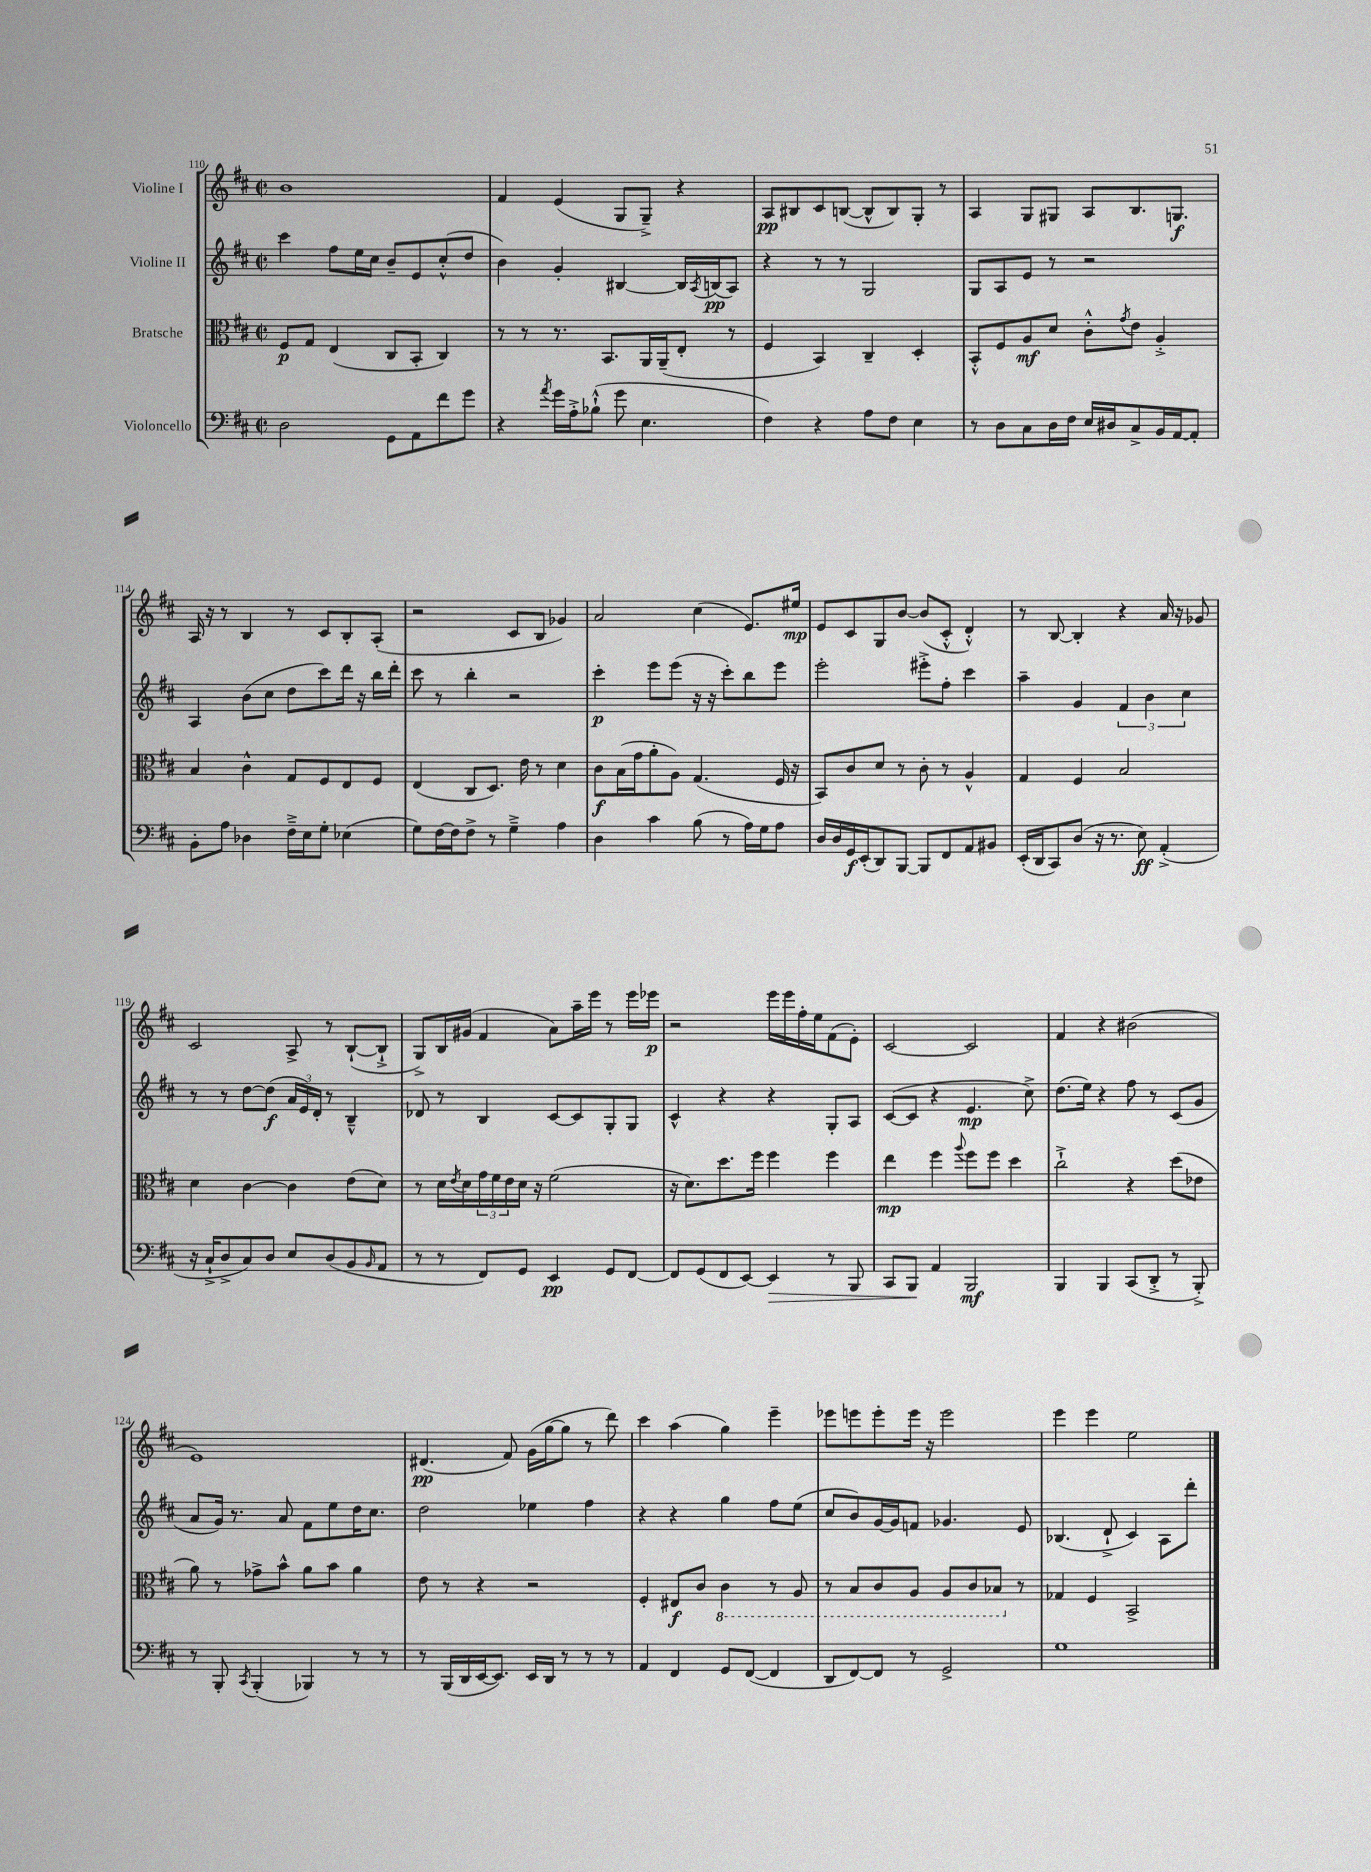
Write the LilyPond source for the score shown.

<<
\new StaffGroup <<
\new Staff = "s0" \with { instrumentName = "Violine I" } {
    \clef treble \key d \major \defaultTimeSignature \time 2/2
    b'1 |
    fis'4 e'4( g8 g8--->) r4 |
    a8\pp bis8 cis'8 b8~( b8-^ b8) g8-. r8 |
    a4 g8 gis8 a8 b8. g8.\f |
    a16 r16 r8 b4 r8 cis'8 b8-. a8-.( |
    r2 cis'8 b8 ges'4) |
    a'2 cis''4( e'8.) eis''16\mp |
    e'8 cis'8 g8 b'8~ b'8( cis'8-.-^ d'4-.-^) |
    r8 b8~ b4-. r4 a'16 r16 ges'8 |
    cis'2 a8-> r8 b8~-!( b8-!-> |
    g8->) b16 gis'16( fis'4 a'8) a''16-- e'''16 r8 e'''16 ees'''16\p |
    r2 e'''16 e'''16 fis''16-. e''16 fis'8( e'8-.) |
    cis'2~ cis'2 |
    fis'4 r4 bis'2( |
    e'1) |
    dis'4.\pp( fis'8) g'16( g''16~ g''8 r8 d'''8) |
    cis'''4 a''4( g''4) e'''4-- |
    ees'''8 e'''8 e'''8-. e'''16 r16 e'''2 |
    e'''4 e'''4 e''2 \bar "|." |
}
\new Staff = "s1" \with { instrumentName = "Violine II" } {
    \clef treble \key d \major \defaultTimeSignature \time 2/2
    cis'''4 fis''8 e''16 cis''16 b'8-- e'8 cis''8-.-^( d''8 |
    b'4) g'4-. bis4~ bis16 \acciaccatura { a8 } b16\pp( a8) |
    r4 r8 r8 g2 |
    g8 a8 e'8 r8 r2 |
    a4 b'8( cis''8 d''8 cis'''8) d'''16 r16 b''16 d'''16-. |
    cis'''8 r8 b''4-. r2 |
    cis'''4-.\p e'''8 e'''8( r16 r16 cis'''8-.) b''8 e'''8 |
    e'''2-. eis'''8-.-> fis''8-. cis'''4 |
    a''4-- g'4 \tuplet 3/2 { fis'4 b'4 cis''4 } |
    r8 r8 d''8~ d''8\f( \tuplet 3/2 { a'16 e'16) d'16-. } r8 b4---^ |
    des'8 r8 b4 cis'8~ cis'8 g8-. g8 |
    cis'4-^ r4 r4 g8-. a8 |
    cis'8~( cis'8 r4 e'4.\mp cis''8->) |
    d''8.( e''16) r4 fis''8 r8 cis'8( g'8 |
    a'8 g'16) r8. a'8 fis'8 e''8 d''16 cis''8. |
    d''2 ees''4 fis''4 |
    r4 r4 g''4 fis''8 e''8( |
    cis''8 b'8) g'16~ g'16 f'8 ges'4. e'8 |
    bes4.( d'8-!-> cis'4) a8 d'''8-. \bar "|." |
}
\new Staff = "s2" \with { instrumentName = "Bratsche" } {
    \clef alto \key d \major \defaultTimeSignature \time 2/2
    fis8\p g8 e4( cis8 b,8-. cis4) |
    r8 r8 r8. b,8. a,16 a,16--( e8-. r8 |
    fis4 b,4) cis4-- d4-. |
    b,8-.-^ fis8 a8\mf d'8 cis'8-.-^ \acciaccatura { g'8 } e'8 a4-.-> |
    b4 cis'4-^ g8 fis8 e8 fis8 |
    e4( cis8 d8.) e'16 r8 d'4 |
    cis'8\f b16( g'16 a'8-. a8) g4.( fis16 r16 |
    b,8) cis'8 d'8 r8 cis'8-. r8 a4-^ |
    g4 fis4 b2 |
    d'4 cis'4~ cis'4 e'8( d'8) |
    r8 d'16 \acciaccatura { e'8 } d'16 \tuplet 3/2 { g'16 fis'16 e'16 } d'16 r16 fis'2( |
    r16 d'8.) d''8. fis''16 fis''4 fis''4 |
    e''4\mp fis''4 \appoggiatura { a''8 } fis''8 fis''8 d''4 |
    cis''2-!-> r4 d''8( ees'8 |
    a'8) r8 ges'8-> b'8-^ a'8 b'8 a'4 |
    e'8 r8 r4 r2 |
    fis4-. eis8\f cis'8 \ottava #-1 cis4 r8 a,8 |
    r8 b,8 cis8 a,8 a,8 cis8 bes,8 \ottava #0 r8 |
    ges4 fis4 b,2-> \bar "|." |
}
\new Staff = "s3" \with { instrumentName = "Violoncello" } {
    \clef bass \key d \major \defaultTimeSignature \time 2/2
    d2 g,8 a,8 fis'8 g'8 |
    r4 \acciaccatura { a'8 } g'16 a16-.-> bes8-!-^( g'8 e4. |
    fis4) r4 a8 fis8 e4 |
    r8 d8 cis8 d16 fis16 e16 dis16 cis8-> b,16 a,16~ a,8-. |
    b,8-. a8 des4 fis16---> e16 g8-. ees4( |
    g8) fis16~ fis16 fis8-> r8 g4---> a4 |
    d4 cis'4 b8( r8 a16) g16 a8 |
    d16 d16 g,16\f e,16-.( d,8) b,,8~ b,,8 fis,8 a,8 bis,8 |
    e,16-.( d,16 cis,8) d8( r16 r8. e8\ff) a,4-.->( |
    r16 cis16-!-> d8-> cis8) d8 e8 d8( b,8 \grace { b,16 } a,8 |
    r8 r8 fis,8) g,8 e,4\pp g,8 fis,8~ |
    fis,8 g,8( fis,8 e,8~) e,4\> r8 b,,8 |
    cis,8 b,,8\! a,4 b,,2\mf |
    b,,4 b,,4 cis,8( d,8-.-> r8 b,,8-.->) |
    r8 b,,8-. \acciaccatura { cis,8 } b,,4-.( bes,,4) r8 r8 |
    r8 b,,16( d,16 e,16~ e,8.) e,16 d,16 r8 r8 r8 |
    a,4 fis,4 g,8 fis,8~( fis,4 |
    d,8 fis,8~) fis,8 r8 g,2-> |
    g1 \bar "|." |
}
>>
>>
\layout { \context { \Score currentBarNumber = #110 } }
